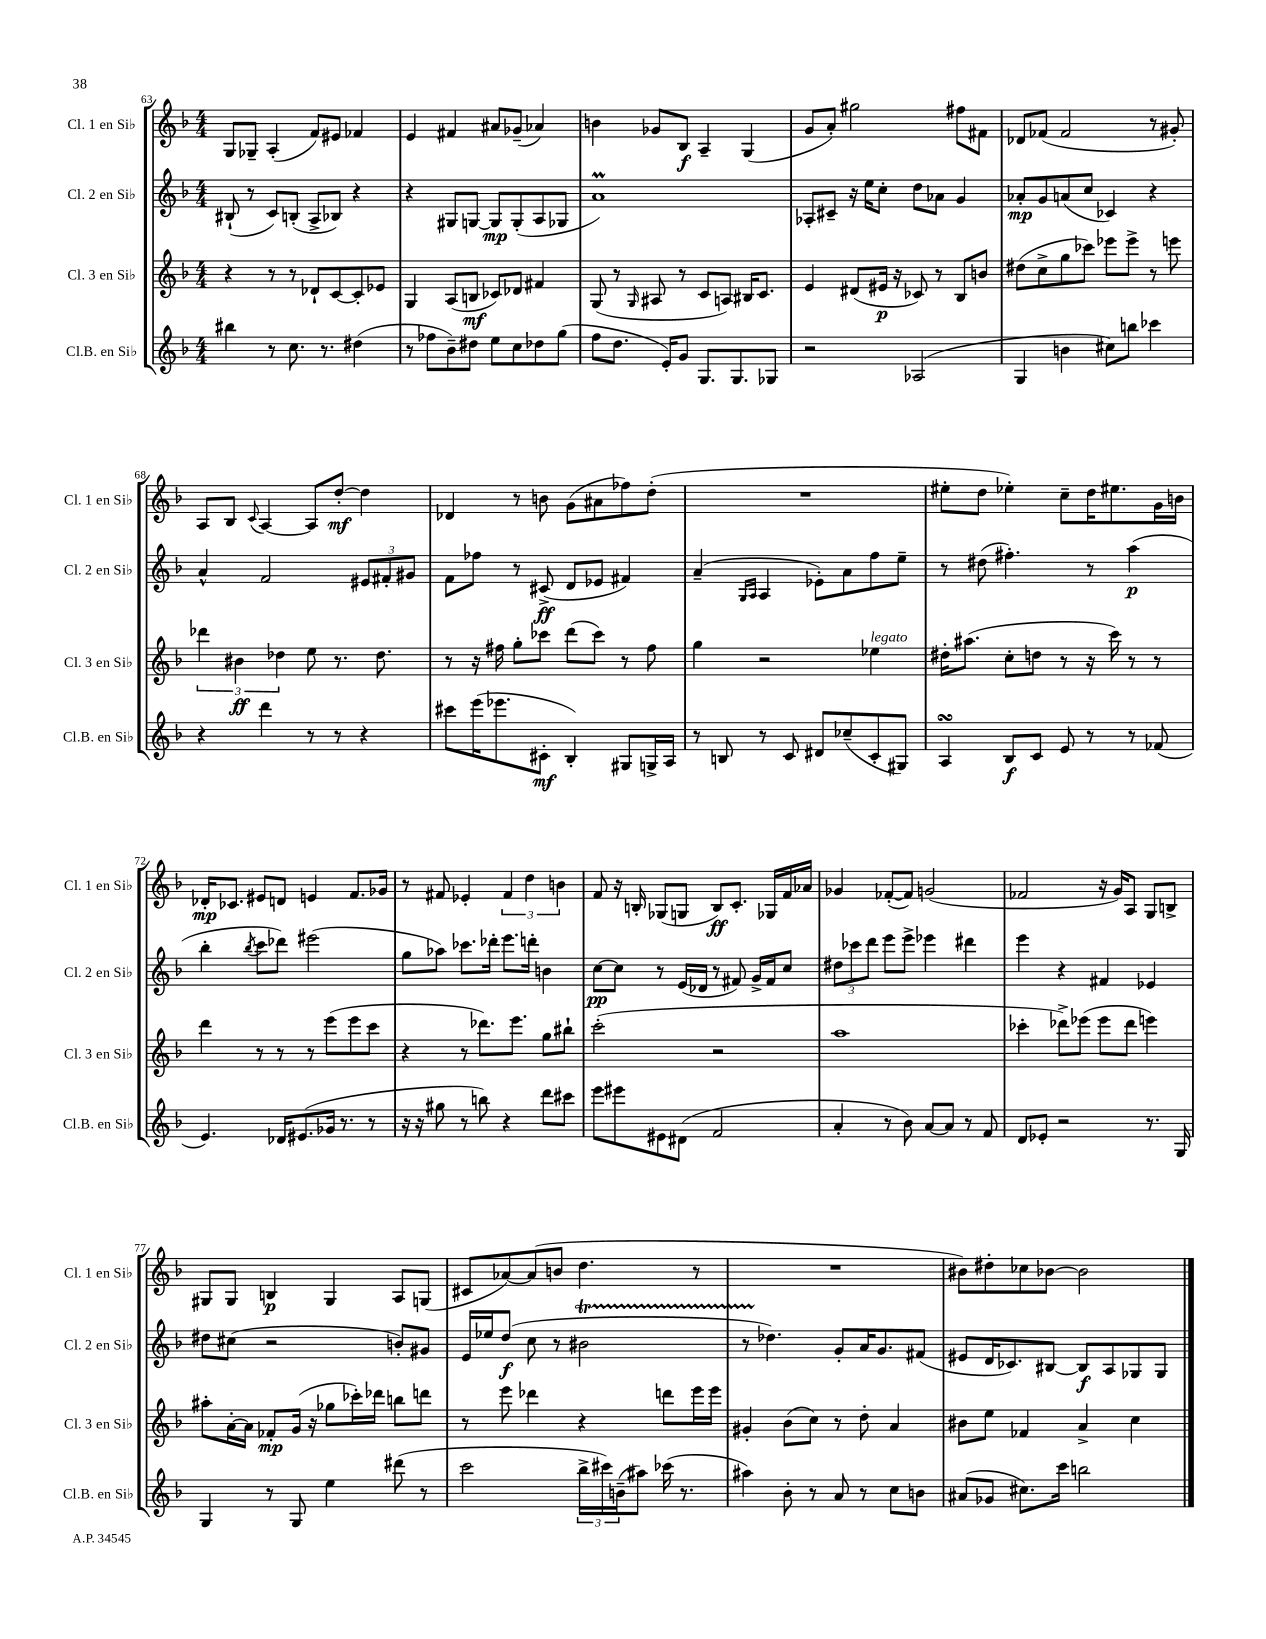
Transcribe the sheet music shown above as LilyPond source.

<<
\new StaffGroup <<
\new Staff = "s0" \with { instrumentName = "Cl. 1 en Sib" shortInstrumentName = "Cl. 1 en Sib" } {
    \clef treble \key f \major \numericTimeSignature \time 4/4
    g8 ges8-- a4-.( f'8) eis'8 fes'4 |
    e'4 fis'4 ais'8 ges'8--( aes'4) |
    b'4 ges'8 bes8\f a4-- g4( |
    g'8 a'8-.) gis''2 fis''8 fis'8 |
    des'8 fes'8( fes'2 r8 gis'8-.) |
    a8 bes8 \appoggiatura { c'8 } a4~ a8 d''8~-.\mf d''4 |
    des'4 r8 b'8 g'8( ais'8 fes''8) d''8-.( |
    R1 |
    eis''8-. d''8 ees''4-.) c''8-- d''16 eis''8. g'16 b'16 |
    des'16-.\mp ces'8. eis'8 d'8 e'4 f'8. ges'16 |
    r8 fis'8 ees'4-. \tuplet 3/2 { fis'4 d''4 b'4 } |
    f'8 r16 b16-. ges8( g8 b8\ff) c'8.-. ges16 f'16 aes'16 |
    ges'4 fes'8~-.( fes'8) g'2( |
    fes'2 r16 g'16) a8 g8 b8-> |
    gis8 gis8 b4\p gis4 a8 g8( |
    cis'8 aes'8~) aes'8( b'8 d''4. r8 |
    R1 |
    bis'8) dis''8-. ces''8 bes'8~ bes'2 \bar "|." |
}
\new Staff = "s1" \with { instrumentName = "Cl. 2 en Sib" shortInstrumentName = "Cl. 2 en Sib" } {
    \clef treble \key f \major \numericTimeSignature \time 4/4
    bis8-!( r8 c'8) b8-.( a8-> bes8) r4 |
    r4 gis8 g8~ g8\mp g8-.( a8 ges8 |
    a'1\prall) |
    aes8-. cis'8-- r16 e''16 c''8-. d''8 aes'8 g'4 |
    aes'8-.\mp g'8 a'8( c''8 ces'4) r4 |
    a'4-^ f'2 \tuplet 3/2 { eis'8 fis'8-. gis'8 } |
    f'8 fes''8 r8 cis'8->\ff( d'8 ees'8 fis'4) |
    a'4--( \grace { g16 a16 } a4 ees'8-.) a'8 f''8 e''8-- |
    r8 dis''8( fis''4.-.) r8 a''4\p( |
    bes''4-. \acciaccatura { bes''8 } c'''8 des'''8) eis'''2( |
    g''8 aes''8) ces'''8. des'''16-. e'''8. d'''16-. b'4 |
    c''8~\pp c''8 r8 e'16( des'16 r8 fis'8) g'16-> fis'16 c''8 |
    \tuplet 3/2 { dis''8 ces'''8 d'''8 } e'''8 e'''8-> ees'''4 dis'''4 |
    e'''4 r4 fis'4 ees'4 |
    dis''8 cis''8( r2 b'8-.) gis'8 |
    e'16 ees''16 d''8\f( c''8 r8 bis'2\startTrillSpan |
    r8 des''4.\stopTrillSpan) g'8-. a'16 g'8. fis'8( |
    eis'8 d'16 ces'8.) bis8~ bis8\f a8 ges8 ges8 \bar "|." |
}
\new Staff = "s2" \with { instrumentName = "Cl. 3 en Sib" shortInstrumentName = "Cl. 3 en Sib" } {
    \clef treble \key f \major \numericTimeSignature \time 4/4
    r4 r8 r8 des'8-! c'8~ c'8-. ees'8 |
    g4 a8( b8\mf ces'8) des'8 fis'4 |
    g8( r8 \grace { g16 } ais8 r8 c'8 a8) bis16 c'8. |
    e'4 dis'8( eis'16\p r16 ces'8) r8 bes8 b'8 |
    dis''8( c''8-> g''8 ces'''8) ees'''8 ees'''8-> r8 e'''8 |
    \tuplet 3/2 { des'''4 bis'4\ff des''4 } e''8 r8. des''8. |
    r8 r16 fis''16 g''8-. ces'''8 d'''8( ces'''8) r8 fis''8 |
    g''4 r2 ees''4^\markup { \italic "legato" } |
    dis''16-. ais''8.( c''8-. d''8 r8 r16 c'''16) r8 r8 |
    d'''4 r8 r8 r8 e'''8( e'''8 c'''8 |
    r4 r8 des'''8.) e'''8. g''8 bis''8-! |
    c'''2-.( r2 |
    a''1 |
    ces'''4-. des'''8->) ees'''8( ees'''8 des'''8 e'''4) |
    ais''8-. a'16~-. a'16 fes'8-.\mp g'16( r16 ges''8 ces'''16-.) des'''16 b''8 d'''8 |
    r8 e'''8 des'''4 r4 d'''8 e'''16 e'''16 |
    gis'4-. bes'8( c''8) r8 d''8-. a'4 |
    bis'8 e''8 fes'4 a'4-> c''4 \bar "|." |
}
\new Staff = "s3" \with { instrumentName = "Cl.B. en Sib" shortInstrumentName = "Cl.B. en Sib" } {
    \clef treble \key f \major \numericTimeSignature \time 4/4
    bis''4 r8 c''8. r8. dis''4( |
    r8 fes''8 bes'8--) dis''8 e''8 c''8 des''8 g''8( |
    f''8 d''8. e'16-.) g'8 g8. g8. ges8 |
    r2 aes2( |
    g4 b'4 cis''8) b''8 ces'''4 |
    r4 d'''4 r8 r8 r4 |
    cis'''8 e'''16( ees'''8. cis'8-.\mf bes4-.) gis8 g16-> a16 |
    r8 b8 r8 c'8 dis'8 ces''8--( c'8-. gis8) |
    a4\turn bes8\f c'8 e'8 r8 r8 fes'8( |
    e'4.) des'16 eis'8.( ges'16 r8. r8 |
    r16 r16 gis''8 r8 b''8) r4 d'''8 cis'''8 |
    e'''8 eis'''8 eis'8 dis'8( f'2 |
    a'4-. r8 bes'8) a'8~ a'8 r8 f'8 |
    d'8 ees'8-. r2 r8. g16 |
    g4 r8 g8 e''4 dis'''8( r8 |
    c'''2 \tuplet 3/2 { bes''16-> cis'''16) b'16--( } ais''8) ces'''16( r8. |
    ais''4) bes'8-. r8 a'8 r8 c''8 b'8 |
    ais'8( ges'8 cis''8.) c'''16 b''2 \bar "|." |
}
>>
>>
\layout { \context { \Score currentBarNumber = #63 } }
